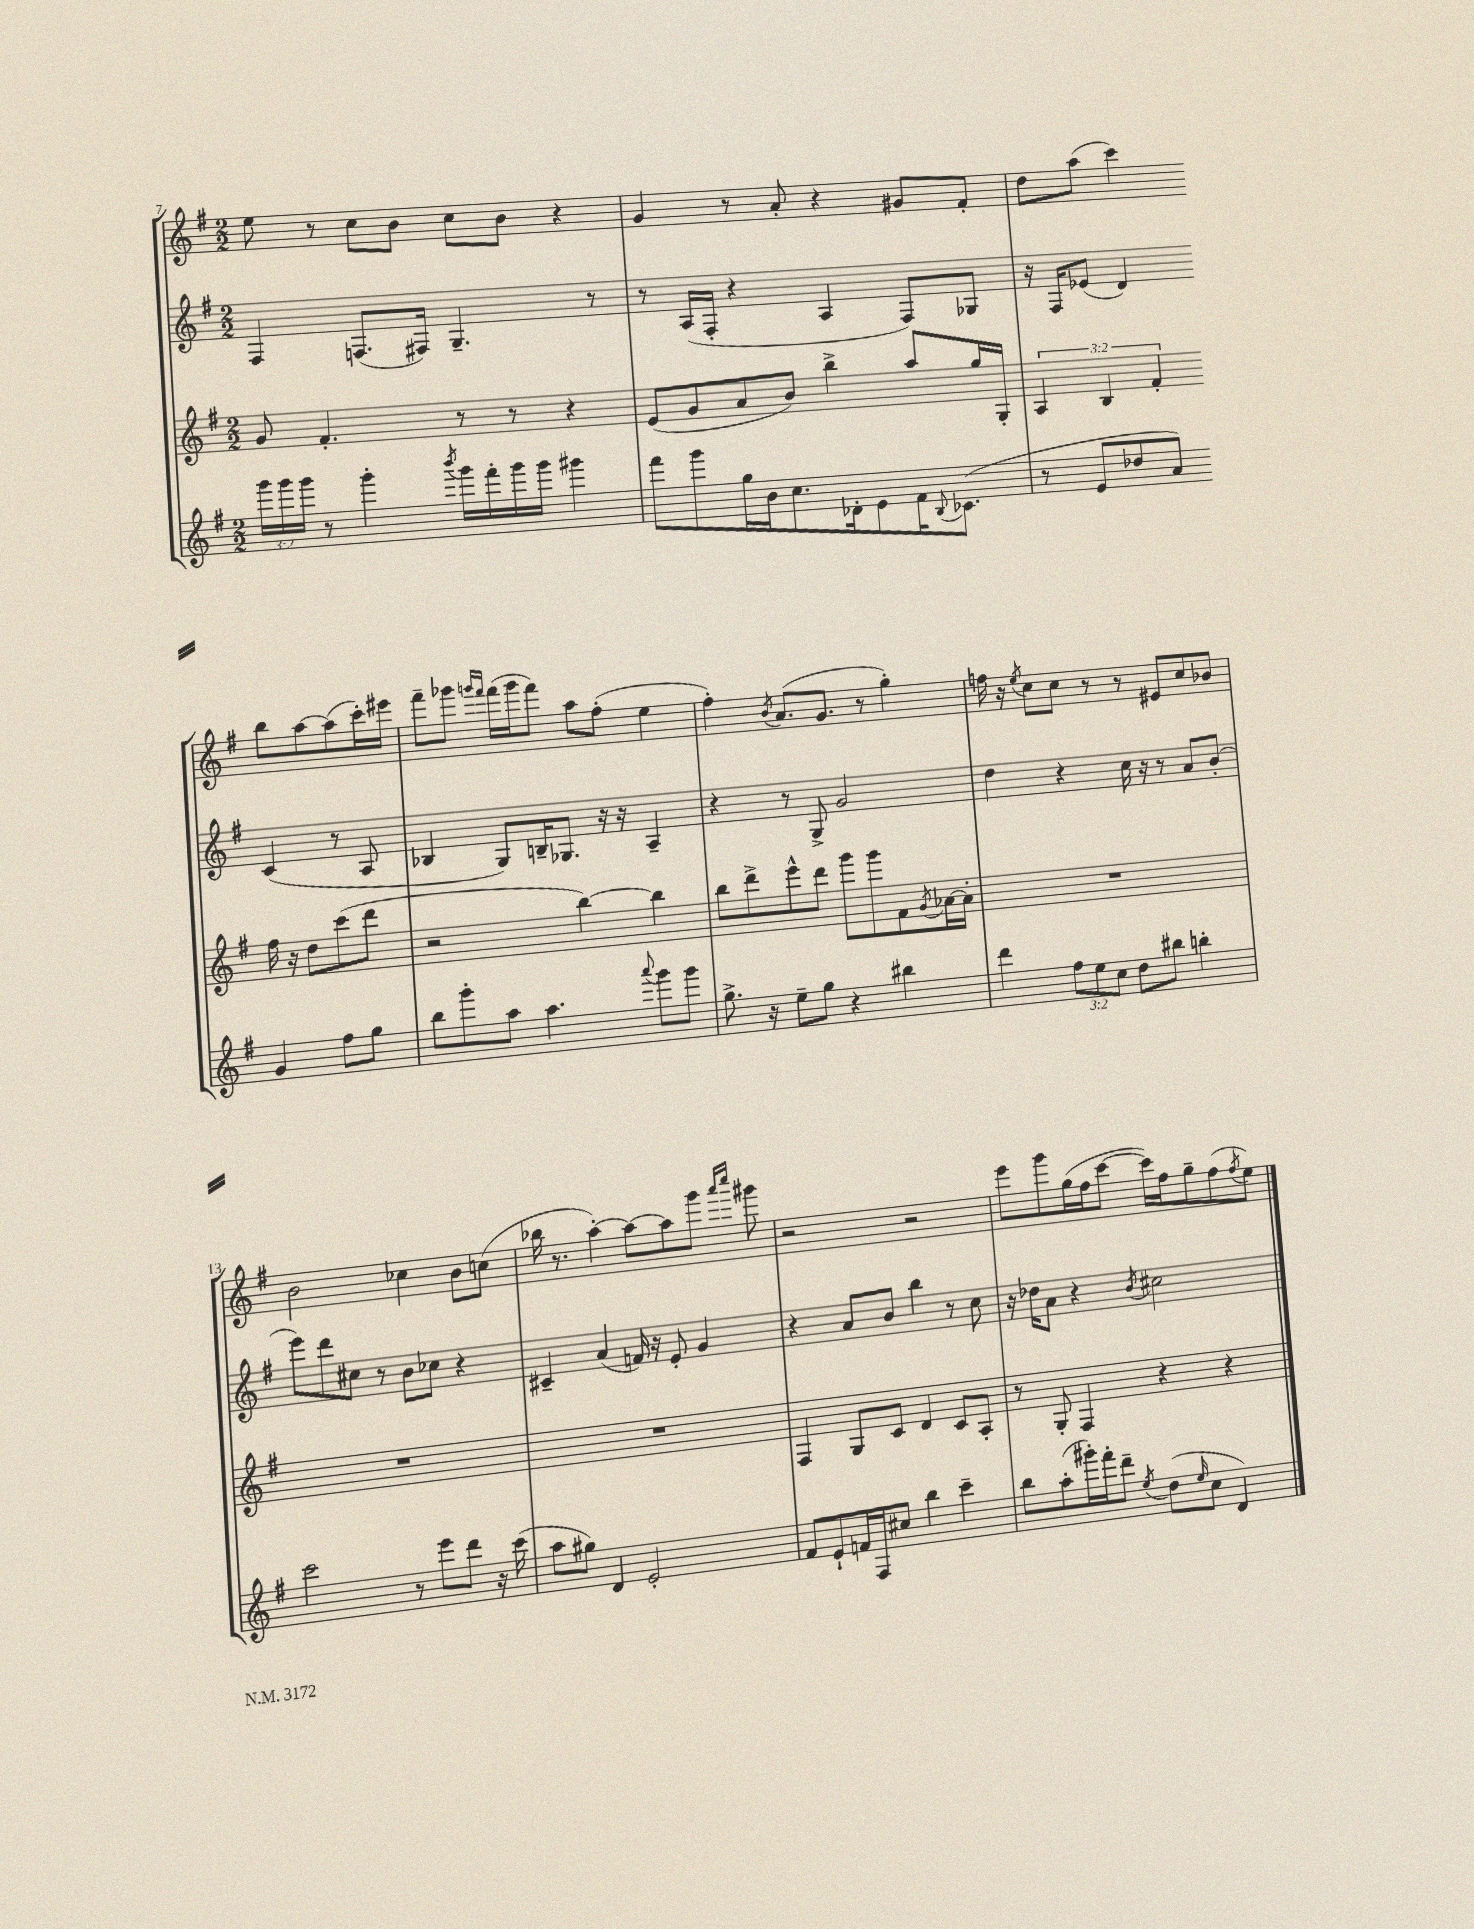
<<
\new StaffGroup <<
\new Staff = "s0" {
    \clef treble \key g \major \numericTimeSignature \time 2/2
    e''8 r8 c''8 b'8 c''8 b'8 r4 |
    g'4 r8 a'8-. r4 gis'8 fis'8-. |
    d''8 a''8( c'''4) b''8 a''8~ a''8( c'''16-.) eis'''16 |
    fis'''8-- ges'''8 \grace { g'''16 fis'''16 } fis'''16( g'''16 fis'''8) a''8 fis''8-.( e''4 |
    fis''4-.) \acciaccatura { b'8 } a'8.( g'8. r8 g''4-.) |
    f''16 r16 \acciaccatura { e''8 } c''8 c''8 r8 r8 eis'8 c''8 bes'8 |
    b'2 ces''4 b'8 c''8( |
    bes''16 r8. a''4~-.) a''8~ a''8 g'''8 \grace { a'''16 c''''16 } gis'''8 |
    r2 r2 |
    e'''8 g'''8 g''16( fis''16 c'''8~ c'''16) fis''16 g''8-- fis''8( \acciaccatura { fis''8 } e''8) \bar "|." |
}
\new Staff = "s1" {
    \clef treble \key g \major \numericTimeSignature \time 2/2
    fis4 f8.( fis16) g4.-- r8 |
    r8 a16( fis16-. r4 a4 fis8) ges8 |
    r16 fis16 ees'8( d'4) c'4( r8 a8 |
    bes4 g8) b16-- ges8. r16 r16 a4-- |
    r4 r8 g8-> g'2 |
    d''4 r4 c''16 r16 r8 a'8 b'8-.( |
    e'''8) d'''8 cis''8 r8 b'8 ces''8 r4 |
    cis'4-- a'4( f'16) r16 e'8-. g'4 |
    r4 a'8 b'8 b''4 r8 c''8 |
    r16 des''16 a'8 r4 \acciaccatura { b'8 } cis''2 \bar "|." |
}
\new Staff = "s2" {
    \clef treble \key g \major \numericTimeSignature \time 2/2 \override Staff.TupletNumber.text = #tuplet-number::calc-fraction-text
    g'8 fis'4.-. r8 r8 r4 |
    e'8( g'8 a'8 b'8) b''4-> a''8 g''16 g16-. |
    \tuplet 3/2 { a4 b4 fis'4-. } fis''16 r16 d''8 c'''8( d'''8 |
    r2 b''4~) b''4 |
    b''8 d'''8-> e'''8-^ d'''8 g'''8 g'''8 fis'8 \acciaccatura { g'8 } aes'16~ aes'16-. |
    R1 |
    R1 |
    R1 |
    fis4 g8 c'8 d'4 c'8 a8-. |
    r8 g8-. fis4 r4 r4 \bar "|." |
}
\new Staff = "s3" {
    \clef treble \key g \major \numericTimeSignature \time 2/2 \override Staff.TupletNumber.text = #tuplet-number::calc-fraction-text
    \tuplet 3/2 { g'''16 g'''16 g'''16 } r8 g'''4-. \acciaccatura { b'''8 } g'''16 fis'''16-. g'''16 g'''16 gis'''4 |
    fis'''8 g'''8 g''16 b'16 c''8. des'16-. e'8 fis'16 \appoggiatura { b8 } ces'8.( |
    r8 e'8 des''8 a'8) g'4 fis''8 g''8 |
    b''8 g'''8-. a''8 a''4. \appoggiatura { a'''8 } g'''8 g'''8 |
    g''8.-> r16 e''8-- g''8 r4 bis''4 |
    d'''4 \tuplet 3/2 { fis''8 e''8 c''8 } d''8 bis''8 b''4-. |
    c'''2 r8 e'''8 d'''8 r16 c'''16( |
    a''8 gis''8) d'4 e'2-. |
    fis'8 e'8-! f'16 fis16 cis''8 b''4 c'''4-- |
    b''8 a''8-.( gis'''16-.) fis'''16-. d'''8-- \acciaccatura { e''8 } d''8( \grace { e''16 } c''8 d'4) \bar "|." |
}
>>
>>
\layout { \context { \Score currentBarNumber = #7 } }
